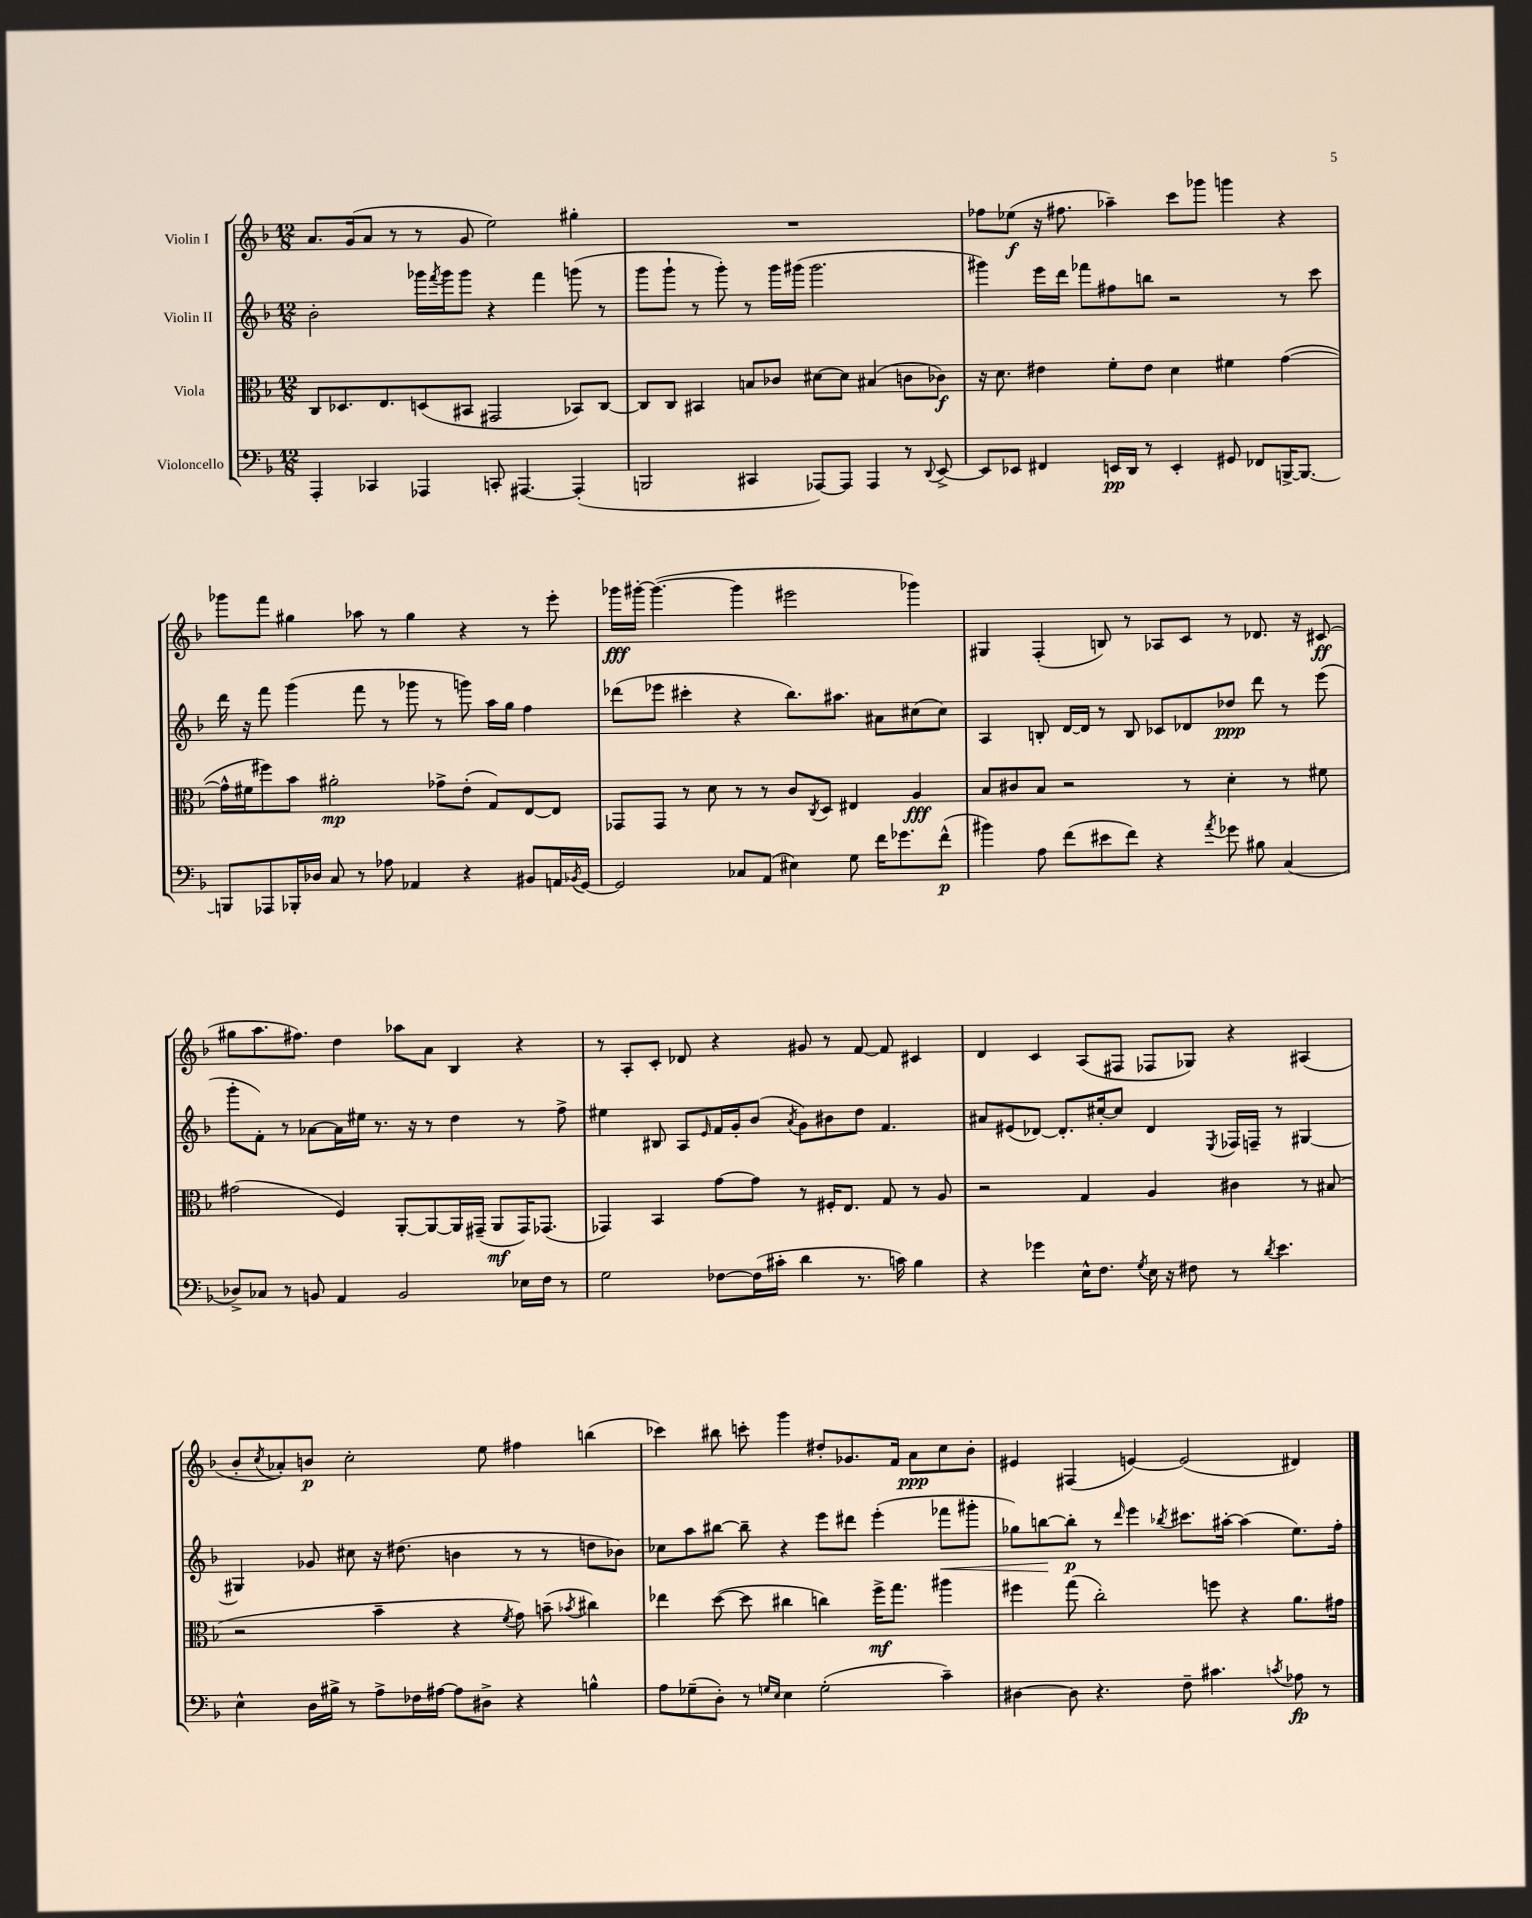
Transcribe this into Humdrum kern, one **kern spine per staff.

**kern	**kern	**kern	**kern
*staff4	*staff3	*staff2	*staff1
*clefF4	*clefC3	*clefG2	*clefG2
*k[b-]	*k[b-]	*k[b-]	*k[b-]
*M12/8	*M12/8	*M12/8	*M12/8
4AAA'	8C	2b-'	8.a
.	8.D-	.	.
.	.	.	(16g
4CC-	.	.	8a
.	8.E	.	.
.	.	.	8r
4AAA-	(8D	16ggg-	8r
.	.	8qfff	.
.	.	16ggg-	.
.	8BB#	8ggg-	8g
8CC'	2GG#	4r	2ee)
[4.AAA#	.	.	.
.	.	4fff	.
(4AAA#']	8BB-)	(8ggg	4gg#'
.	[8C	8r	.
=	=	=	=
2BBB	8C]	8ggg	1.r
.	8C	8ggg`	.
.	4BB#	8r	.
.	.	8ggg')	.
4CC#	8B	8r	.
.	8c-	16ggg	.
.	.	(16ggg#	.
[8AAA-)	[8d#	2.ggg#	.
8AAA-]	8d#]	.	.
4AAA-	(4B#	.	.
8r	8c	.	.
8qqDD	.	.	.
[8EE^	8c-)	.	.
=	=	=	=
8EE]	16r	4ggg#)	8ff-
.	8.d	.	.
8EE-	.	.	(8ee-
4FF#	4e#	16eee	16r
.	.	16ddd	8.ff#
.	.	8fff-	.
16EE	8f'	8ff#	4aa-~)
16DD	.	.	.
8r	8e#	8bb	.
4EE'	4d	2r	8ccc
.	.	.	8ggg-
8GG#	4f#	.	4ggg
8FF-	.	.	.
[16BBB^	([4g	8r	4r
8.BBB_	.	.	.
.	.	8ccc	.
=	=	=	=
8BBB]	16g^^]	16ddd	8ggg-
.	16f#	16r	.
8AAA-	8ff#)	8fff	8fff
16BBB-'	8b-	(4ggg	4gg#
16D-	.	.	.
8C	2a#'	.	.
8r	.	8fff	8aa-
8A-	.	8r	8r
4AA-	.	8ggg-	4gg#
.	8g-^	8r	.
4r	(8e'	8ggg)	4r
.	8G)	16aa	.
.	.	16gg	.
8BB#	[8E	4ff	8r
16AA	8E]	.	8eee'
8qBB-	.	.	.
[16GG	.	.	.
=	=	=	=
2GG]	8GG-	(8ddd-	16ggg-
.	.	.	[16ggg#'
.	8GG-	8eee-	(4.ggg#_
.	8r	4ccc#'	.
.	8d	.	.
8C-	8r	4r	4ggg#]
(8AA	8r	.	.
4E#)	8c	8.bb-)	2eee#
.	8qC	.	.
.	8D	.	.
.	.	8.aa#	.
8G	4E#	.	.
16f	.	8a#	.
8.g-	.	.	.
.	4A	(8cc#	4ggg-)
(8f^^	.	8cc#)	.
=	=	=	=
4b#)	8B-	4A	4G#
.	8c#	.	.
8A	8B-	8B'	(4F'
(8f	2r	[16d	.
.	.	16d]	.
8e#	.	8r	8B)
8f)	.	8B	8r
4r	.	8c-	8A-
.	8r	8d-	8c
8qa	.	.	.
8g-	4d'	8dd-	8r
8B#	.	8ddd	8.d-
(4C	8r	8r	.
.	.	.	16r
.	8f#	(8eee	(8c#
=	=	=	=
8D-^)	(2g#	8ggg'	8gg#
8C-	.	8f')	8.aa
8r	.	8r	.
.	.	.	8.ff#)
8BB	.	[8a-	.
4AA	4F)	16a-]	4dd
.	.	16ee#	.
.	.	8.r	.
2BB	[8AA'	.	8aa-
.	.	16r	.
.	8AA_	8r	8a
.	16AA]	4dd	4B-
.	(16GG#~	.	.
.	8AA	.	.
16E-	16GG#)	8r	4r
16F	(8.GG-	.	.
8r	.	8ff^	.
=	=	=	=
2G	4GG-)	4ee#	8r
.	.	.	8A'
.	4BB-	8B#	8c'
.	.	8A	8d-
.	.	16qqe	.
[8F-	[8g	16f	4r
.	.	16g'	.
(16F-]	8g]	(8b-	.
16c#'	.	.	.
.	.	8qa	.
4d	8r	8g)	8g#
.	16F#'	8b#	8r
.	8.E	.	.
8.r	.	8dd	[8f
.	8G	4.f	8f]
16c)	.	.	.
4B-	8r	.	4c#
.	8A	.	.
=	=	=	=
4r	2r	8a#	4d
.	.	(8e#	.
4g-	.	[8d-)	4c
.	.	8.d-']	.
16E^^	4G	.	(8A
8.F	.	[16cc#'	.
.	.	8cc#]	8F#
8qG	.	.	.
16E	4A	4d-	8F-
16r	.	.	.
8F#	.	.	8G-)
.	.	8qE	.
8r	4c#	16F-	4r
.	.	16F~	.
8qd	.	.	.
4.e	.	8r	.
.	8r	[4G#	(4A#
.	(8B#	.	.
=	=	=	=
4E^^	2r	4G#]	8b-'
.	.	.	8qcc
.	.	.	8a-')
16D	.	8g-	8b
16B#^	.	.	.
8r	.	8cc#	2cc'
8A^	4b-~	16r	.
.	.	(8.dd#	.
16F-	.	.	.
[16A#	.	.	.
8A#]	4r	4b	.
8D#^	.	.	8ee
.	8qf	.	.
4r	8g)	8r	4ff#
.	(8b~	8r	.
.	8qb-	.	.
4B^^	4cc#)	8dd	(4bb
.	.	8b-)	.
=	=	=	=
8A	4ee-	8cc-	4ccc-)
(8G-~	.	8aa	.
8D')	([8dd	[8bb#	8bb#
8r	8dd]	8bb#~]	8ccc'
16qqG	.	.	.
16qqE	.	.	.
4E	4cc#	4r	4ggg
(2G'	4cc)	8eee	8dd#'
.	.	8ddd#	8.g-
.	16ff^	(4eee'	.
.	8.gg	.	16f
.	.	.	8a
4c~)	4aa#	8fff-	8cc
.	.	8ggg#'	8b-'
=	=	=	=
[4D#	4ff#	8gg-)	4e#
.	.	[8bb	.
8D#]	(8gg	8bb']	(4F#
4.r	2cc')	8r	.
.	.	16qqddd	.
.	.	4eee	[4e)
.	.	8qbb-	.
8F~	.	8.ccc#	(2e]
4.c#	8ff	.	.
.	.	[16aa#'	.
.	4r	(4aa#]	.
8qc	.	.	.
8A-	8.a	8.ee)	4d#)
8r	.	.	.
.	16g#	16ff'	.
==	==	==	==
*-	*-	*-	*-
